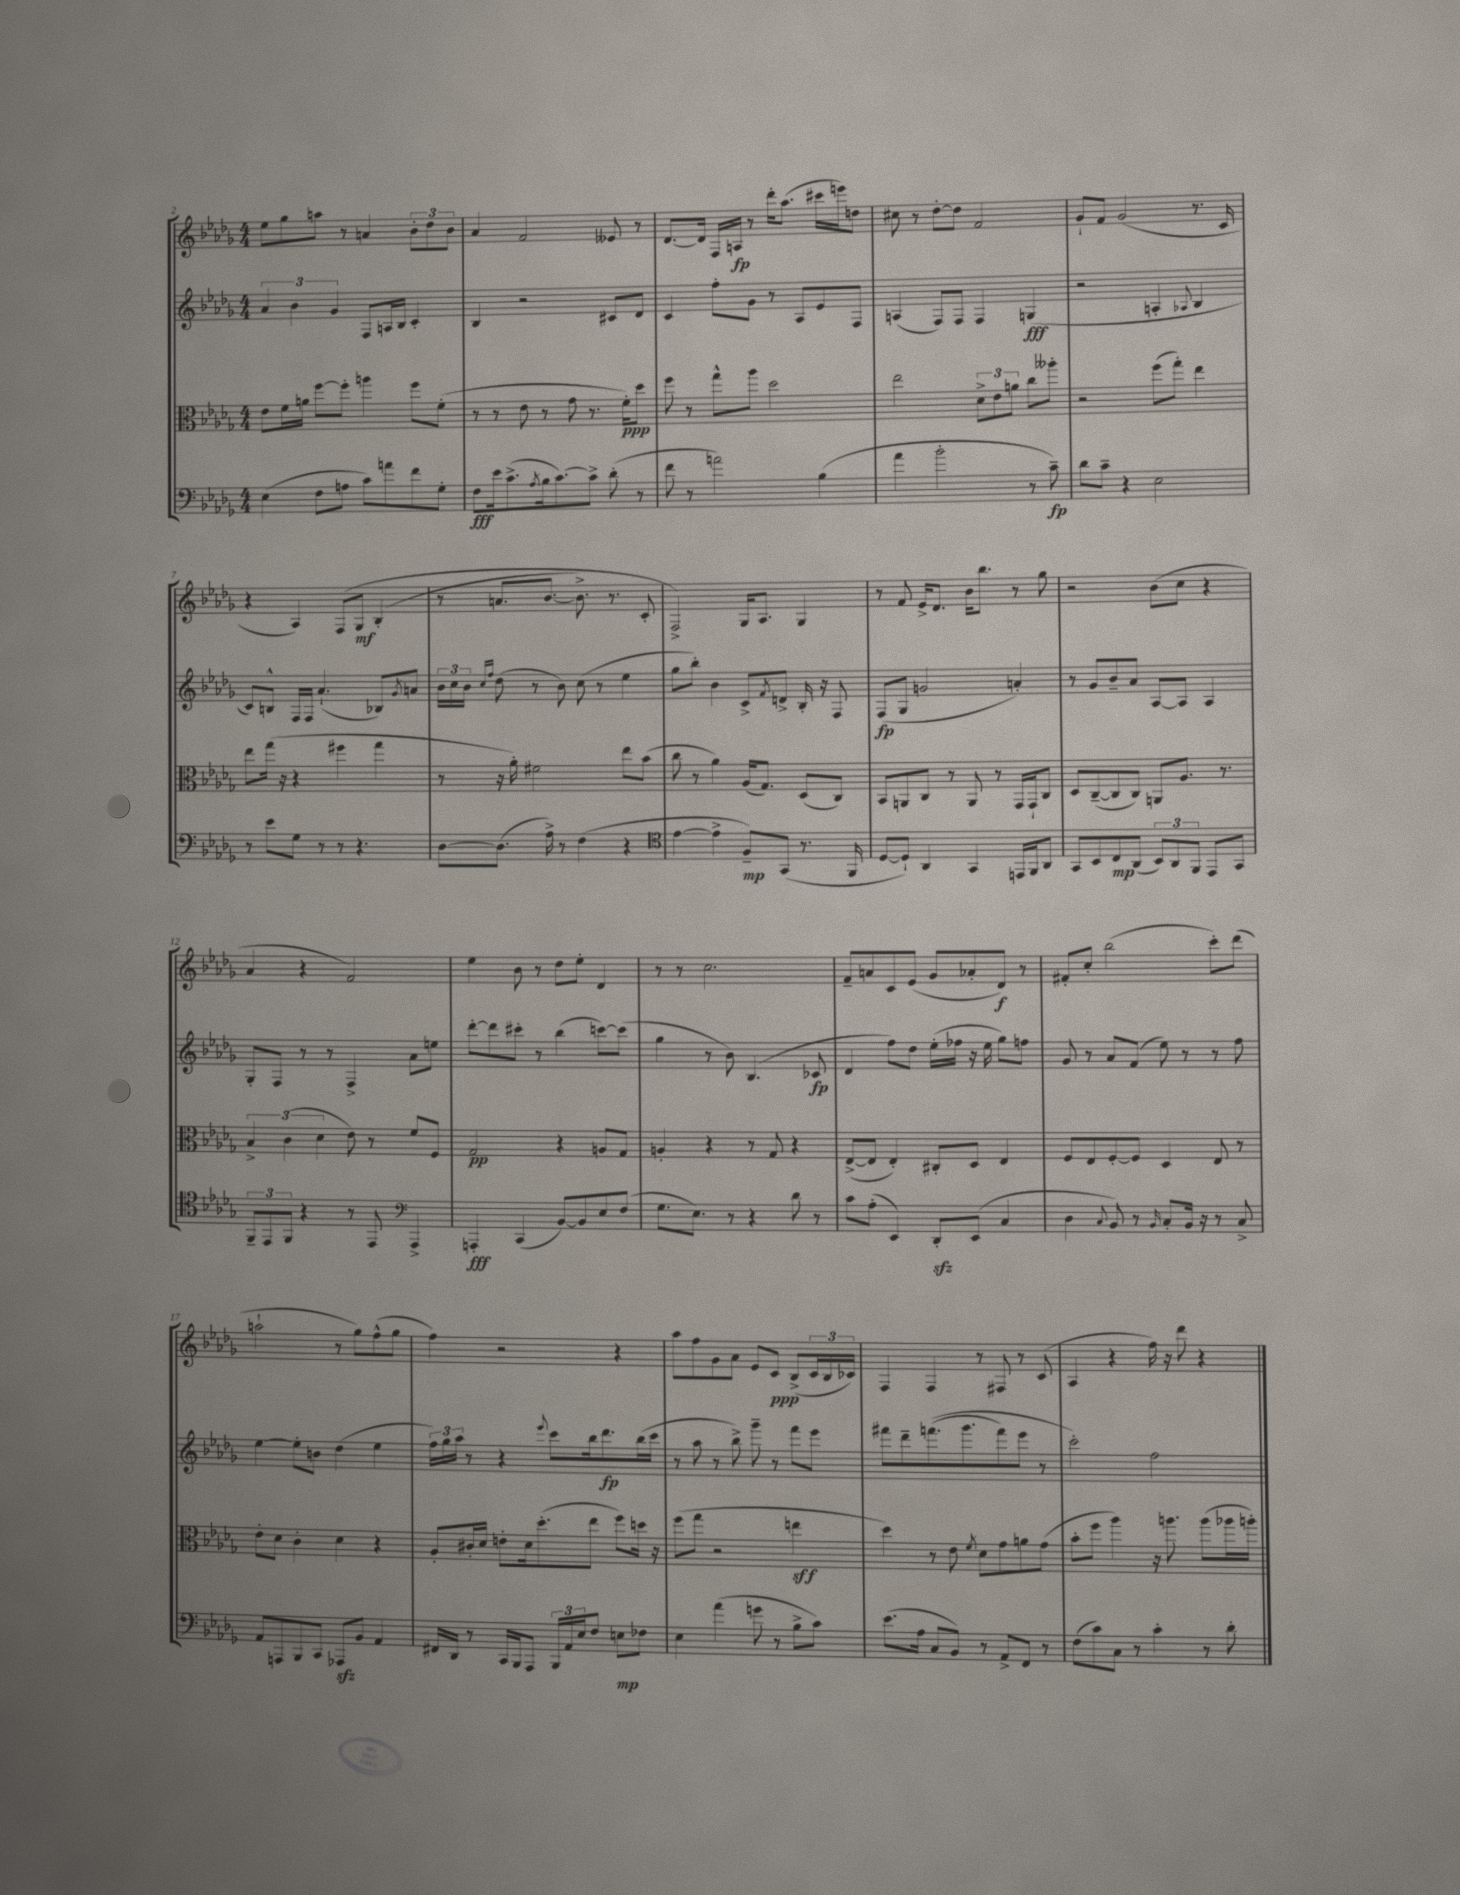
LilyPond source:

<<
\new StaffGroup <<
\new Staff = "s0" {
    \clef treble \key des \major \numericTimeSignature \time 4/4
    ees''8 ges''8 a''8 r8 a'4 \tuplet 3/2 { bes'8-. des''8 bes'8 } |
    aes'4 f'2 eeses'8 r8 |
    des'8.~ des'16 f16 a16\fp r8 des'''16-. aes''8.( cis'''16 e'''16) d''8 |
    cis''8 r8 des''8~-. des''8 f'2 |
    ges'8-! f'8 ges'2( r8. c'16 |
    r4 aes4) f8\( ges8\mf bes4-.( |
    r8 a'8. bes'8.~ bes'8.->) r8. c'8-. |
    f2->\) ges16 aes8. ges4 |
    r8 f'8 ees'16-> des'8. bes'16 bes''8. r8 ges''8 |
    r2 bes'8( c''8 r4 |
    aes'4 r4 f'2) |
    ees''4 bes'8 r8 des''8 ees''8-. des'4 |
    r8 r8 c''2. |
    f'8-- a'8 c'8 ees'8( ges'8 aes'8-. des'8\f) r8 |
    fis'8-. c''8-. bes''2( c'''8-.) des'''8( |
    a''2-! r8 ges''8) f''8-^( ges''8 |
    f''4) r2 r4 |
    aes''8 f''8 ges'8 aes'8 ees'8 c'8\ppp bes8->( \tuplet 3/2 { c'16 bes16 ces'16) } |
    f4 f4 r8 fis8 r8 c'8( |
    aes4 r4 f''16) r16 des'''8 r4 \bar "|." |
}
\new Staff = "s1" {
    \clef treble \key des \major \numericTimeSignature \time 4/4
    \tuplet 3/2 { aes'4 bes'4 ges'4 } f8 a16 bes16 c'4-. |
    bes4 r2 cis'8 des'8 |
    c'4 f''8-. ges'8 r8 aes8 ees'8 f8 |
    a4( f8) f8 f4 g4\fff( |
    r2 a4-. \appoggiatura { aes8 } bes4 |
    c'8) b8-^ f16 f16 aes'4.-!( bes8) \acciaccatura { ges'8 } a'8 |
    \tuplet 3/2 { bes'16 c''16 bes'16 } \grace { c''16 f''16 } des''8( r8 bes'8) c''8( r8 ees''4 |
    ges''8 bes''8-.) bes'4 c'8-> \acciaccatura { f'8 } d'8-> bes16-. r16 f8 |
    f8\fp( ges8 g'2 a'4-.) |
    r8 ges'8 bes'8-- aes'8 aes8~ aes8 aes4 |
    ges8-. f8 r8 r8 f4-> aes'8 e''8 |
    des'''8~-. des'''8 cis'''8-. r8 bes''4( c'''8~) c'''8( |
    ges''4 r8 bes'8) bes4.( ces'8\fp |
    des'4 f''8) des''8 ees''16-.( fes''16 r16 ees''16 ges''8) f''8 |
    ges'8 r8 aes'8 f'8( ees''8) r8 r8 f''8 |
    ees''4~ ees''8-. b'8 des''4( ees''4 |
    \tuplet 3/2 { f''16) ges''16 aes''16 } r8 r4 \appoggiatura { ees'''8 } c'''8 bes''16 des'''8.\fp bes''16( c'''16 |
    r8 aes''8 r8 bes''8->) ges'''8-- r8 f'''8 ees'''8 |
    fis'''8 des'''8-- f'''8.(\( ges'''8. f'''8) ees'''8 r8 |
    c'''2-.\) f''2 \bar "|." |
}
\new Staff = "s2" {
    \clef alto \key des \major \numericTimeSignature \time 4/4
    ees'8 f'16 a'16 f''8~ f''8-. a''4 f''8 f'8-.( |
    r8 r8 ees'8 r8 ges'8 r8. f'16-.\ppp) des''8 |
    f''8 r8 ges''8-^ aes''8 des''2 |
    ees''2 \tuplet 3/2 { des'8-> ees'8 a'8 } c''8 aeses''8-. |
    r2 f''8( ges''8-.) ees''4 |
    ees''8 ges''16( r16 r4 fis''4 ges''4 |
    r8 r16 aes'16-.) fis'2 ees''8 bes'8( |
    c''8 r8 aes'4) aes16( ges8.) des8( c8) |
    bes,8 a,8 c8 r8 a,8 r8 ges,16 ges,16-! c8 |
    des8 c8~--( c8 c8) a,8 aes8. r8. |
    \tuplet 3/2 { bes4-> c'4( des'4 } ees'8) r8 f'8 f8 |
    ges2\pp r4 a8 ges8 |
    a4-. r4 r8 ges8 r4 |
    ees8~->( ees8 ees4-.) cis8-. des8 ees4 |
    f8 ees8 f8~-. f8 des4 ees8 r8 |
    ees'8-. des'8 c'4-. des'4 r4 |
    aes8-. cis'16-. des'16 e'8-. des'16 des''8.-.( ees''8 f''8) d''16 r16 |
    f''8( ges''8 r2 e''4\sff |
    des''4) r8 ees'8 \acciaccatura { f'8 } des'8 ges'8 a'8 ges'8( |
    bes'8-. f''8 aes''4) r16 a''8. a''8( aes''16 a''16-.) \bar "|." |
}
\new Staff = "s3" {
    \clef bass \key des \major \numericTimeSignature \time 4/4
    ees4( f8 a8 c'8) a'8 f'8 ges8-. |
    f8\fff ees'16 c'8.->( \acciaccatura { aes8 } bes16 c'8.~) c'8-> des'8-.( r8 |
    f'8 r8 a'2) bes4( |
    aes'4 bes'2-. r8 c'8--\fp) |
    des'8 c'8-- r4 ees2 |
    r8 ees'8 ges8 r8 r8 r4. |
    des8~ des8.( aes16->) r8 f4( r4 |
    \clef tenor ees'4~ ees'4-> f8--\mp) ges,8( r8. f,16 |
    des8~ des8-!) aes,4 ges,4 e,16 f,16 aes,8 |
    ges,8 bes,8 c8\mp aes,8( \tuplet 3/2 { bes,8) aes,8 f,8 } ees,8 ges,8 |
    \tuplet 3/2 { f,8-- ees,8 f,8 } r4 r8 ees,8 \clef bass aes,,4-> |
    a,,4-.\fff c,4( bes,8~) bes,8 ees8 f8( |
    ges8. ees8.) r8 r4 des'8 r8 |
    c'8 aes8-.( ees,4) des,8-.\sfz ees,8( c4 |
    des4 \appoggiatura { c8 } bes,8) r8 \grace { bes,16 } c8-. bes,16 r16 r8 c8-> |
    aes,8 a,,8 bes,,8 c,8 aes,,8\sfz bes,8 aes,4 |
    fis,16 des,16 r8 c,16 bes,,16 aes,,8 \tuplet 3/2 { bes,,16 aes,16 ees16 } f8 e8\mp fes8 |
    ees4 aes'4( g'8 r8 bes8-> c'8) |
    ees'8.( aes16 c8 bes,8) r8 aes,8-> f,8 r8 |
    f8( c'8) c8 r8 c'4-. r8 des'8-. \bar "|." |
}
>>
>>
\layout { \context { \Score currentBarNumber = #2 } }
